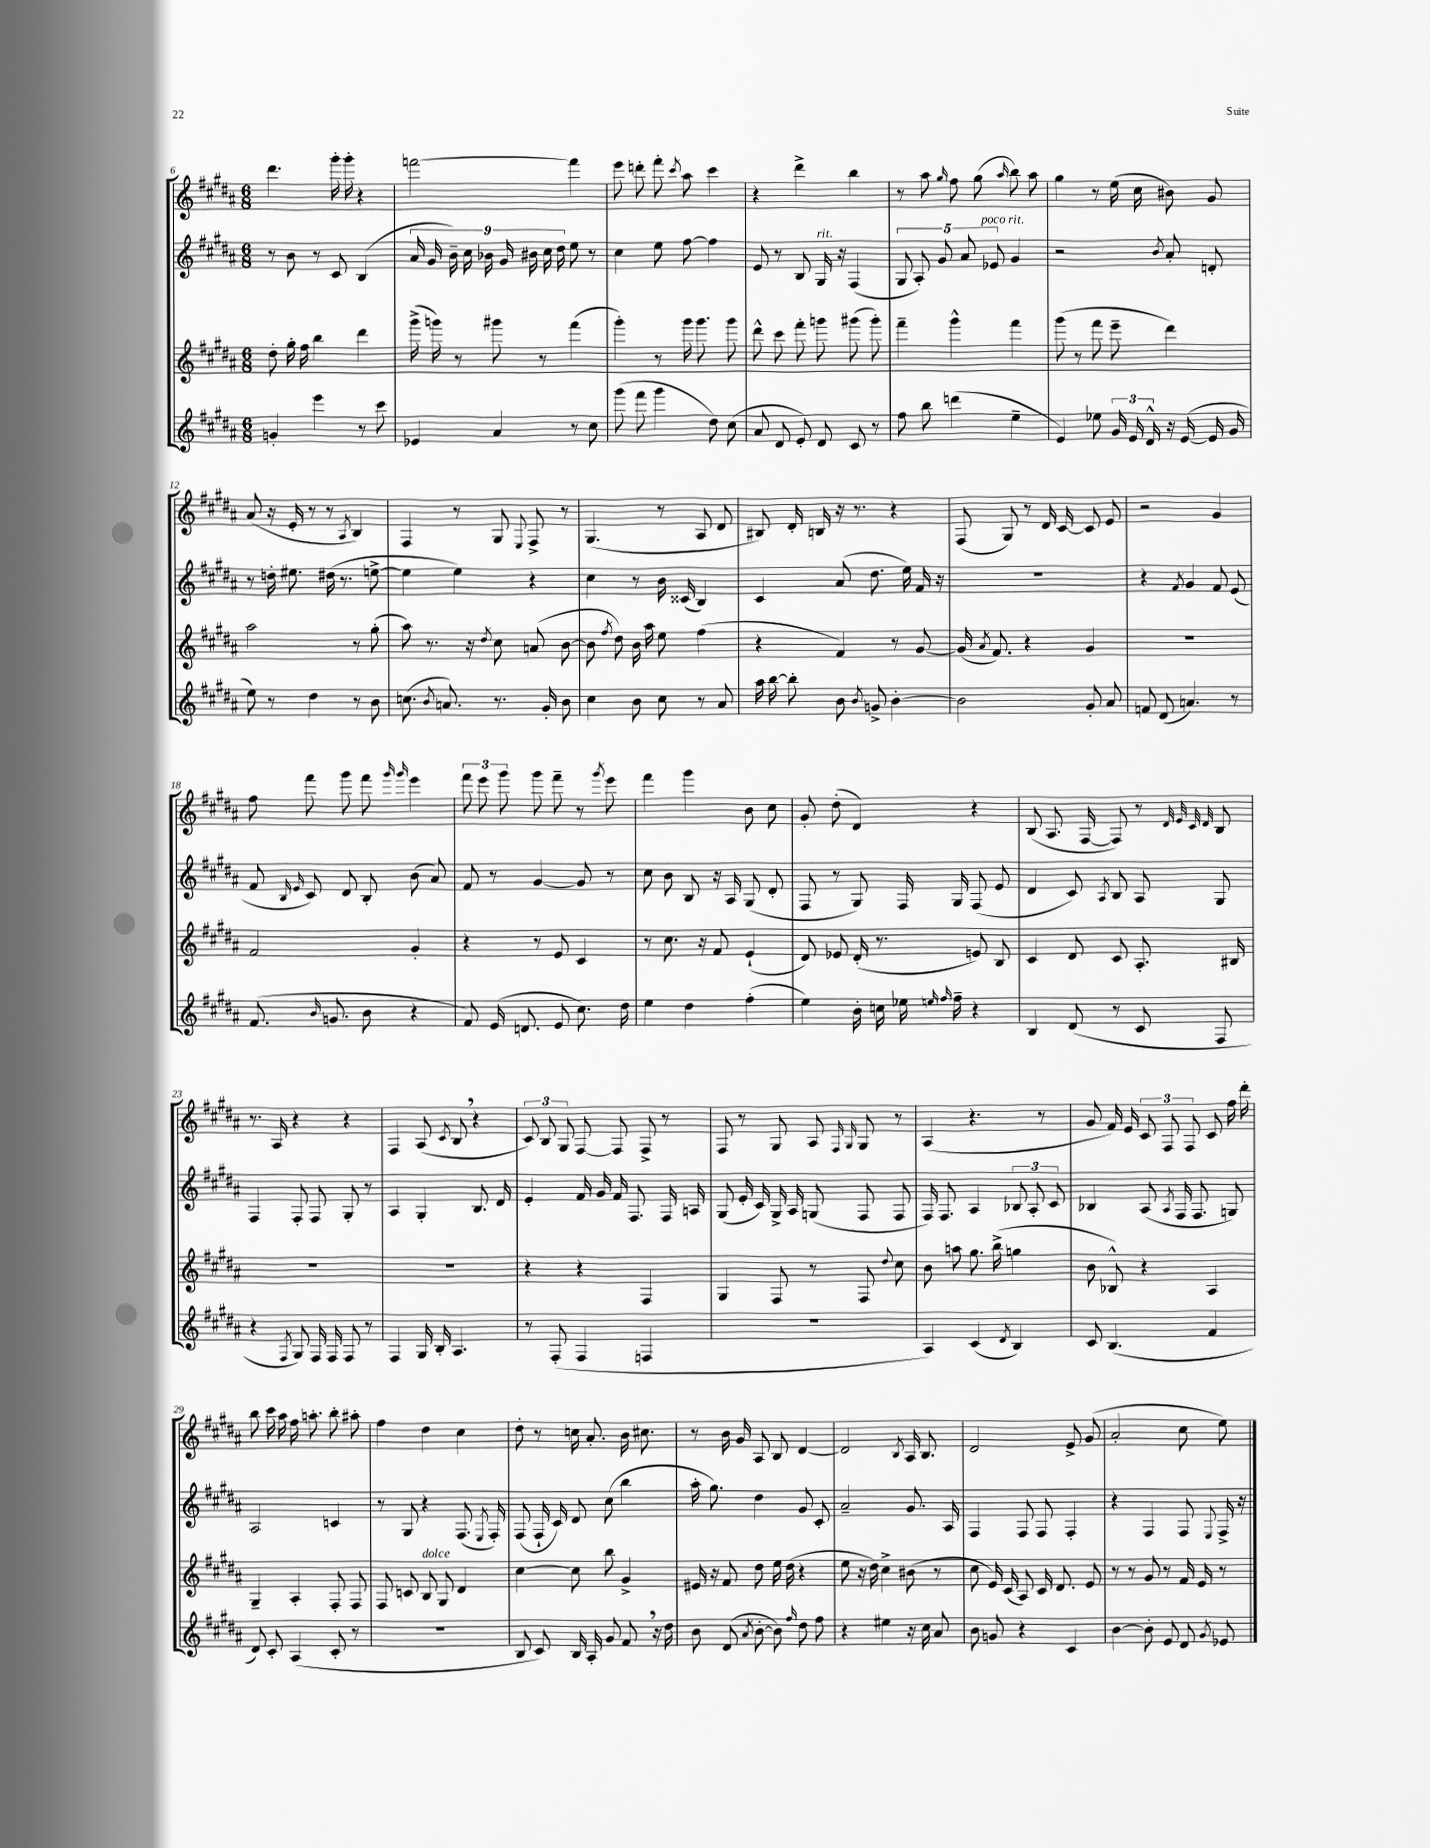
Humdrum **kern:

**kern	**kern	**kern	**kern
*staff4	*staff3	*staff2	*staff1
*clefG2	*clefG2	*clefG2	*clefG2
*k[f#c#g#d#a#]	*k[f#c#g#d#a#]	*k[f#c#g#d#a#]	*k[f#c#g#d#a#]
*M6/8	*M6/8	*M6/8	*M6/8
4g'	8dd#'	8r	4.ddd#
.	16gg#'	8b	.
.	16ff#	.	.
4eee	4bb	8r	.
.	.	8c#	16ggg#'
.	.	.	16ggg#'
8r	4ddd#	(4B	4r
8ccc#	.	.	.
=	=	=	=
4e-	(16ggg#^	18a#	[2fff
.	.	18g#	.
.	16ggg)	.	.
.	.	18b~)	.
.	8r	.	.
.	.	18cc#	.
.	.	18b-	.
4a#	8ggg#	.	.
.	.	18g#	.
.	.	18b#	.
.	8r	.	.
.	.	18cc#	.
.	.	18dd#	.
8r	(4fff#	8ee	4fff]
8cc#	.	8r	.
=	=	=	=
(8ggg#	4ggg#')	4cc#	8eee
8fff#	.	.	8ddd'
4ggg#	8r	8ee	8fff#'
.	.	.	8qccc#
.	16ggg#	[8ff#	8aa#
.	8.ggg#	.	.
8dd#)	.	4ff#]	4ccc#
(8cc#	8ggg#	.	.
=	=	=	=
8a#	8ddd#^^	8e	4r
8d#	8ccc#	8r	.
8e')	8fff#'	8B	4ddd#^
8d#	8ggg	16G#	.
.	.	16r	.
8c#	(8ggg#	(4F#	4bb
8r	8ggg#')	.	.
=	=	=	=
8ff#	4fff#~	10G#	8r
.	.	10A#')	.
8bb	.	.	8aa#
.	.	10g#	.
.	.	.	16qqgg#
(4ddd	4ggg#^^	.	8ff#
.	.	10a#	.
.	.	.	(8gg#
.	.	10e-	.
.	.	.	16qqaa#
4ee~	4fff#	4g#	8bb)
.	.	.	8aa#
=	=	=	=
4e)	(8ggg#	2r	4gg#
.	8r	.	.
8ee-	8fff#	.	8r
24g#	8eee~	.	(16ee
24e	.	.	.
.	.	.	16cc#
24d#^^	.	.	.
.	.	8qb	.
16r	4ddd#)	8a#'	8b#)
([16e	.	.	.
16e]	.	8d'	8g#
16g#	.	.	.
=	=	=	=
8ee)	2aa#	8r	(8a#
8r	.	16dd'	16r
.	.	8.ee#	16e'
4dd#	.	.	8r
.	.	(16dd#	8r
.	.	8.r	.
.	.	.	8qA#
8r	8r	.	4B)
8b	(8gg#'	[8ee^	.
=	=	=	=
(8.cc	8aa#)	4ee]	4F#
.	8.r	.	.
8qb	.	.	.
8.a)	.	.	.
.	.	4ee)	8r
.	16r	.	.
.	8qdd#	.	.
8.r	8cc#	.	8G#
.	.	.	8qqE
.	(8a	4r	8F#^
16g#'	.	.	.
8b	[8b	.	8r
=	=	=	=
4cc#	8b]	4cc#	(4.G#
.	8qff#	.	.
.	8dd#)	.	.
8b	16b	8r	.
.	16aa#	.	.
8cc#	8ee	16b	8r
.	.	(16c##	.
8r	(4ff#	4B)	8A#
8a#	.	.	8d#
=	=	=	=
16aa#	4r	4c#	8B#)
[16bb	.	.	.
8bb']	.	.	16d#'
.	.	.	16B
8b	4f#)	(8a#	16r
.	.	.	8.r
8qb	.	.	.
8g^	.	8.dd#	.
[4b'	8r	.	4r
.	.	16ee)	.
.	[8g#	16f#	.
.	.	16r	.
=	=	=	=
2b]	(16g#]	2.r	(8F#
.	8qa#	.	.
.	8.f#)	.	.
.	.	.	8G#)
.	4r	.	8r
.	.	.	16d#
.	.	.	[16c#
8g#'	4g#	.	8c#]
8a#	.	.	8e
=	=	=	=
8f	2.r	4r	2r
(8d#	.	.	.
.	.	8qf#	.
4.a)	.	4g#	.
.	.	8f#	4g#
8r	.	(8e	.
=	=	=	=
(8.f#	2f#	8f#	8ff#
.	.	16qqB	.
.	.	16qqe	.
.	.	8c#)	8fff#
16qqb	.	.	.
8.g	.	.	.
.	.	8d#	8ggg#
8b	.	8B'	8fff#
.	.	.	16qqggg#
.	.	.	16qqggg#
4r	4g#'	(8b	4eee
.	.	8a#)	.
=	=	=	=
8f#)	4r	8f#	12fff#
.	.	.	12eee
(16e	.	8r	.
.	.	.	12ggg#
8.d	.	.	.
.	8r	[4g#	8ggg#
8e	8e	.	8fff#~
8.cc#)	4c#	8g#]	8r
.	.	.	8qggg#
.	.	8r	8eee
16dd#	.	.	.
=	=	=	=
4ee	8r	8cc#	4fff#
.	8.cc#	8b	.
4dd#	.	8B	4ggg#
.	16r	.	.
.	8f#	16r	.
.	.	16A#	.
(4ff#'	(4e`	(8G#	8b
.	.	8d#'	8cc#
=	=	=	=
4ee)	8d#)	8F#	8g#'
.	8e-	8r	(8dd#'
16b'	(16d#'	8G#)	4d#)
16cc	8.r	.	.
16ee-	.	16F#	.
16qqee	.	.	.
16qqff#	.	.	.
16ff#~	.	16G#	.
4r	8e)	(8F#	4r
.	8B	8e	.
=	=	=	=
4B	4c#	4d#	(8B
.	.	.	8.A#
(8d#	8d#	8c#)	.
.	.	.	[16F#
.	.	8qA#	.
8r	8c#	8B	8F#])
8c#	8.A#'	8A#	8r
.	.	.	32qqd#
.	.	.	32qqe
.	.	.	32qqc#
.	.	.	32qqd#
8F#	.	8G#	8B
.	16B#	.	.
=	=	=	=
4r	2.r	4F#	8.r
.	.	.	16A#
8qF#	.	.	.
8G#)	.	8F#'	4r
16F#	.	8F#	.
16F#	.	.	.
8F#	.	8G#'	4r
8r	.	8r	.
=	=	=	=
4F#	2.r	4A#	4F#
16G#	.	4G#'	(8A#
16B'	.	.	.
.	.	.	8qc#
4.A#	.	.	8B
.	.	8.B	4r
.	.	16d#	.
=	=	=	=
8r	4r	4e'	12c#)
.	.	.	12B
(8F#'	.	.	.
.	.	.	12G#
4F#	4r	16f#	[8F#
.	.	16g#	.
.	.	16f#	8F#]
.	.	8.F#	.
4F	4F#	.	8F#^
.	.	16F#	8r
.	.	16A	.
=	=	=	=
2.r	4G#	(8G#	8F#
.	.	16e'	8r
.	.	16c#)	.
.	8F#	16G#^	8G#
.	.	16A#	.
.	8r	(8G	8A#
.	.	.	16qqF#
.	.	.	16qqG#
.	8F#	8F#	8G#
.	8qqdd#	.	.
.	8cc#	8F#	8r
=	=	=	=
4A#)	8b	16F#)	(4A#
.	.	8.F#	.
.	8aa	.	.
(4c#	8.gg#	4A#	4.r
.	(16bb^	.	.
8qd#	.	.	.
4B)	4gg	12B-	.
.	.	12A#'	.
.	.	.	8r
.	.	12c#	.
=	=	=	=
8c#	8b	4B-	8g#
(4.B	8B-^^)	.	16f#)
.	.	.	16e
.	4r	(8A#	12c#
.	.	.	12F#
.	.	8qA#	.
.	.	16F#	.
.	.	.	12F#
.	.	8.F#	.
4f#	4A#	.	8c#
.	.	8G)	16ff#
.	.	.	16ddd#'
=	=	=	=
8d#)	4G#~	2A#	8bb
8c#'	.	.	16ccc#
.	.	.	16aa#
(4A#	4A#'	.	16ff#
.	.	.	8.aa'
8c#'	8F#'	4c	8bb'
8r	8F#	.	8aa#'
=	=	=	=
2.r	8F#	8r	4ff#
.	8c	8G#	.
.	8B	4r	4dd#
.	8G#	.	.
.	4d#	(8.F#	4cc#
.	.	8qE	.
.	.	16F#')	.
=	=	=	=
8B	[4cc#	(8F#	8dd#'
8c#)	.	16F#`	8r
.	.	16c#)	.
16B	8cc#]	8d#	16cc
16A#'	.	.	8.a#'
8g#	8bb	(8cc#	.
8f#	4g#^	4bb	16b
.	.	.	8.cc#
16r	.	.	.
16dd#	.	.	.
=	=	=	=
8b	16e#	16aa#'	8r
.	16r	8.gg#)	.
(8d#	8f#	.	16b
.	.	.	16g#
8qa#	.	.	.
[8b'	8dd#	4dd#	8A#
8b])	16ee	.	8B
.	(16dd#	.	.
16qqff#	.	.	.
8dd#	4r	8g#	[4d#
8ff#	.	8c#'	.
=	=	=	=
4r	8ee	2a#~	2d#]
.	16r	.	.
.	16dd#)	.	.
4ee#	4cc#^	.	.
.	.	.	8qB
16r	(8b#	8.g#	16A#
16cc#	.	.	8.B
8a#	8r	.	.
.	.	16A#	.
=	=	=	=
8b	8cc#	4F#	2d#
8g	16e)	.	.
.	(16c#	.	.
4r	8A#)	8F#	.
.	16c#	8F#	.
.	8.d#	.	.
4c#	.	4F#'	8e^
.	8e	.	(8g#
=	=	=	=
[4b	8r	4r	2a#'
.	8r	.	.
8b']	8g#	4F#	.
8e	8r	.	.
8d#	16f#	8F#	8cc#
.	16e	.	.
8qg#	.	8qqE	.
8e-	8r	16F#^	8ee)
.	.	16r	.
==	==	==	==
*-	*-	*-	*-
